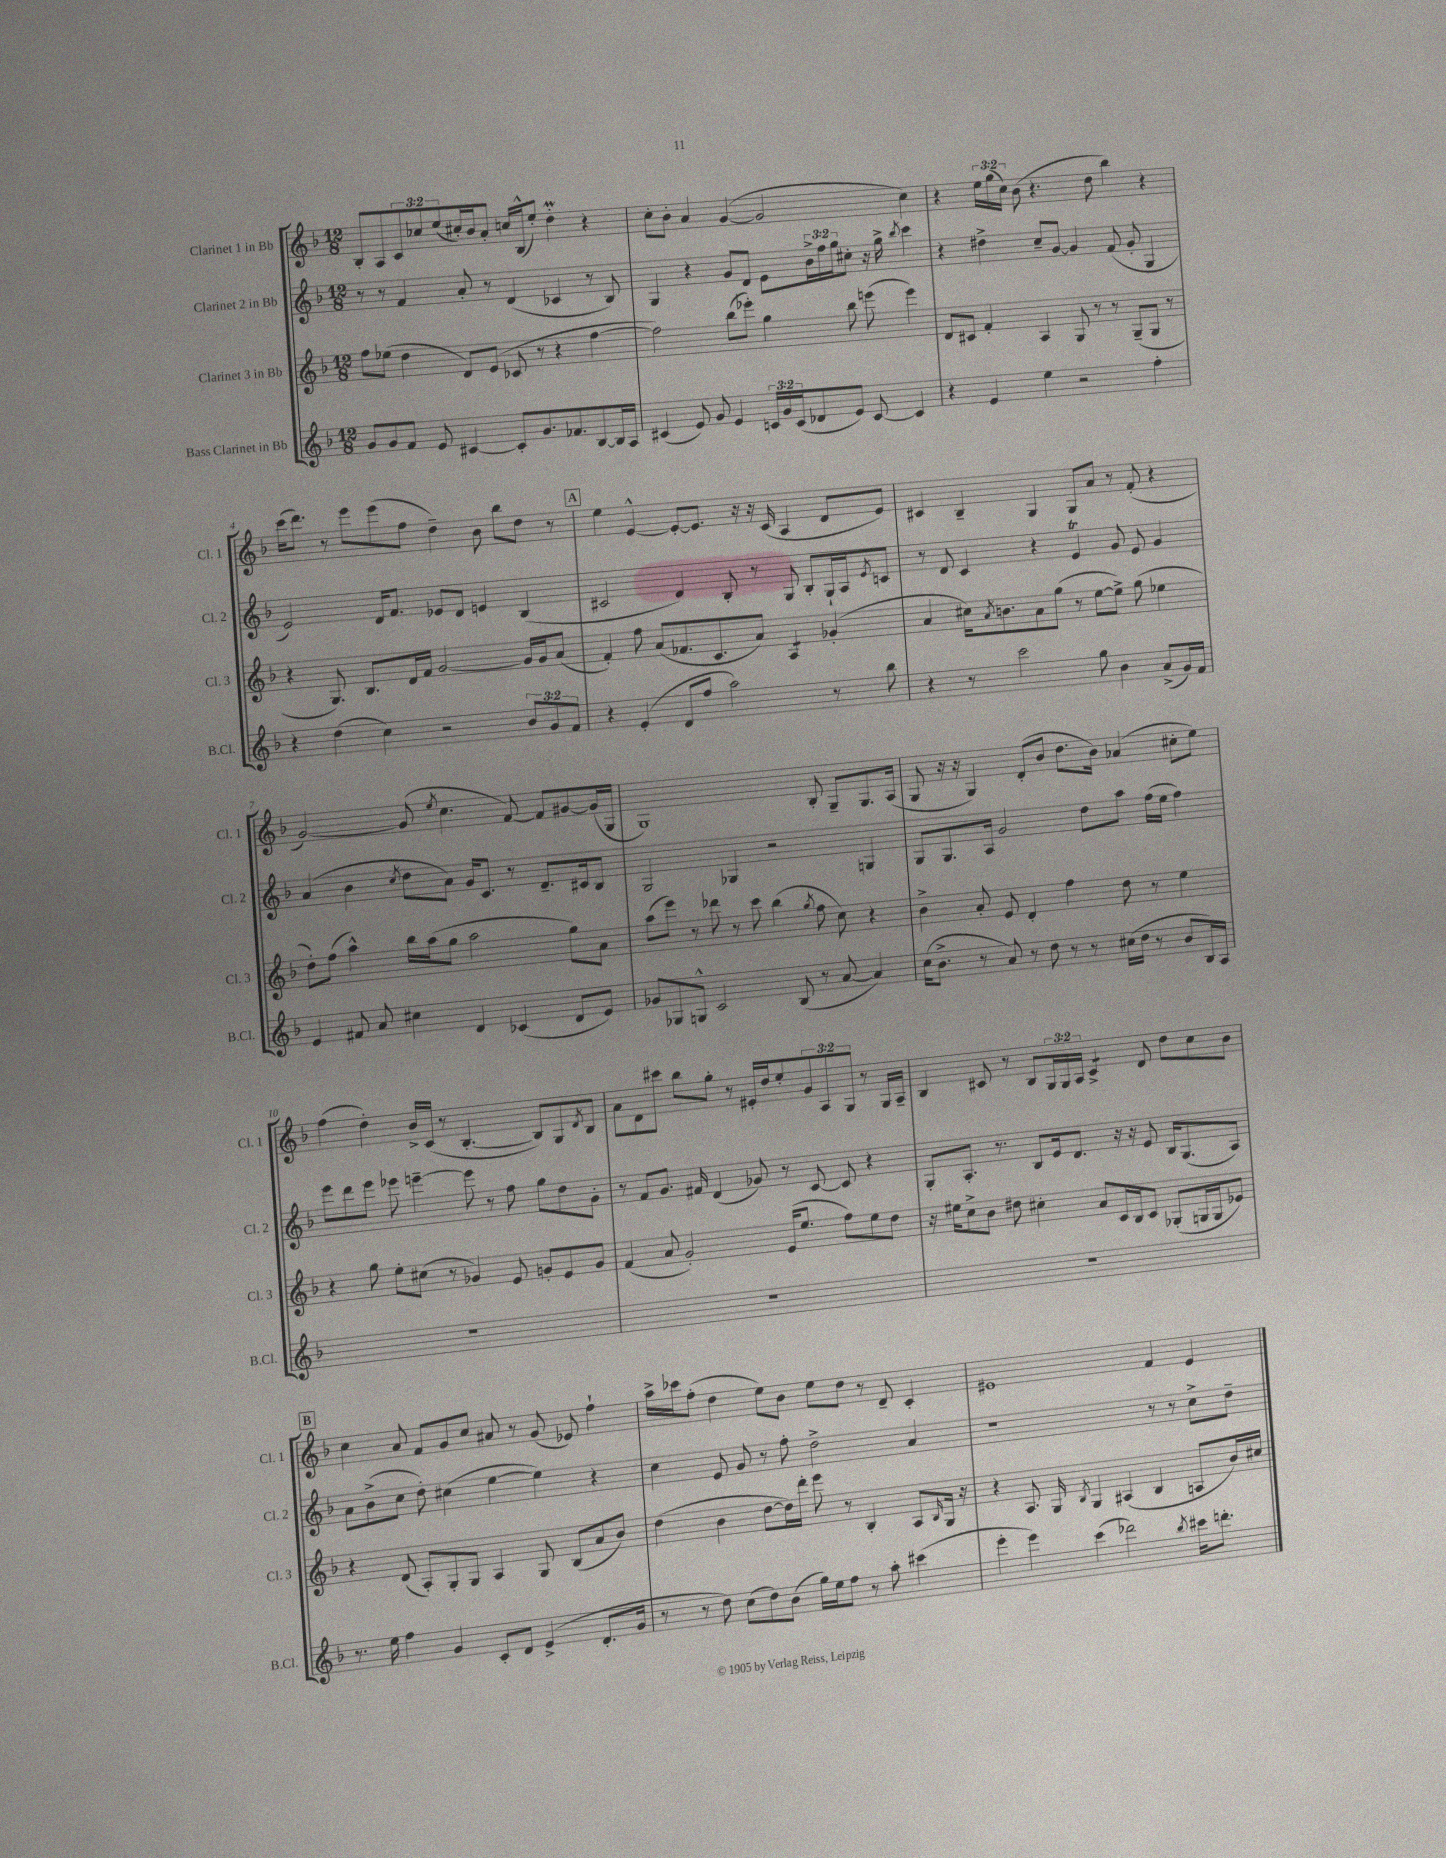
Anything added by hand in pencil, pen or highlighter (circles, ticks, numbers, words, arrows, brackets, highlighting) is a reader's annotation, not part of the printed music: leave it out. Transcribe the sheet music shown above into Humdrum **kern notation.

**kern	**kern	**kern	**kern
*staff4	*staff3	*staff2	*staff1
*clefG2	*clefG2	*clefG2	*clefG2
*k[b-]	*k[b-]	*k[b-]	*k[b-]
*M12/8	*M12/8	*M12/8	*M12/8
8g	8ff	8r	8B-'
8g	(8ee-	8r	8A
8f	4dd	4f	12c
.	.	.	12cc-
8e	.	.	.
.	.	.	(12ee
[4c#	8d)	8a'	16cc#')
.	.	.	16b-
.	(8e	8r	8a'
8c#']	8c-	(4d	16cc
.	.	.	(16B-^^
8.g	8r	.	8ee')
.	4r	4c-	4dd'
8.f-	.	.	.
[8B-	[4ff	8r	4r
16B-]	.	8B-)	.
16A	.	.	.
=	=	=	=
(4c#	2ff])	4G	8cc'
.	.	.	8b-'
8e)	.	4r	4a
8g	.	.	.
4e	(8bb-	8g	([4g
.	8eee-')	8d	.
24c	4gg	8e	2g]
24g	.	.	.
(24c	.	.	.
8d-	.	24b-^	.
.	.	24ff	.
.	.	24gg	.
8e)	8bb-	8cc#'	.
[8c	(8eee	16r	.
.	.	16gg^	.
.	.	8qbb-	.
4c]	4eee)	4ccc	4cc)
=	=	=	=
4r	8d	4r	4r
.	8c#	.	.
4e	4f'	4dd#^	24ee
.	.	.	(24gg
.	.	.	24cc)
.	.	.	(8b-
4ee	4A	8cc~	4.r
.	.	[8g	.
2r	8G	4g]	.
.	8r	.	8dd
.	8r	(8f	4bb-)
.	(8G~	8g'	.
4ff'	8G	4G	4r
.	8r	.	.
=	=	=	=
4r	4r	2e)	(16ccc
.	.	.	8.ddd)
(4dd	8.G)	.	8r
.	.	.	8eee
.	8.B-	.	.
4cc)	.	16d	(8eee
.	.	8.f	.
.	16d	.	8ff
.	16f	.	.
2r	[2g	8e-	4dd~)
.	.	8d	.
.	.	4e	8b-
.	.	.	8bb-
12b-	16g]	(4B-	8dd
.	16g	.	.
12g	.	.	.
.	(8a	.	8r
12f	.	.	.
=	=	=	=
4r	4f')	2c#	4ee
(4e'	8ff	.	[4e^^
.	(8a	.	.
8d	8.f-	4d)	8e'_
8ff	.	.	8.e]
.	8.c	.	.
2aa)	.	8B-'	.
.	.	.	16r
.	8a)	8r	16r
.	.	.	(16c
.	4A	8G	4A
.	.	8B-'	.
8r	(4g-'	16G`	8d
.	.	16A	.
.	.	8qe	.
8bb-	.	8c	8e)
=	=	=	=
4r	4a	8r	4c#
.	.	8d	.
8r	16cc#)	4c	4B-~
.	8qa	.	.
.	8.b	.	.
2ccc	.	.	.
.	8a	4r	4G
.	(8gg	.	.
.	8r	4e	8G
8gg	[8ee	.	8a
4b-	8ee^])	8g	8r
.	(8gg	8e	(8f'
(8a^	4ee-	4g	4r
16g)	.	.	.
16f	.	.	.
=	=	=	=
4e	8dd')	(4a	[2g)
.	(8ff	.	.
8f#	4aa^^)	4b-	.
8a	.	.	.
.	.	8qcc	.
4cc#	16bb-	8dd	(8g]
.	(16aa	.	.
.	.	.	8qee
.	8gg	8a)	4.cc
4d	2aa	16g	.
.	.	8.c	.
(4c-	.	8r	[8f)
.	.	8.d~	8f]
8d	8gg)	.	[8g#
.	.	16c#	.
8e)	8a	8B-	(16g#]
.	.	.	16G
=	=	=	=
8g-	(8aa	2G	1G)
8G-	8eee)	.	.
8G^^	8r	.	.
2c	8ddd-	.	.
.	8r	4G-	.
.	8ccc	.	.
.	(4bb-	2r	.
(8B-	.	.	.
.	8qgg	.	.
8r	8ff	.	8B-'
[8a	8cc)	.	8G~
4a])	4r	4G	8.G
.	.	.	(16A
=	=	=	=
(16cc	4b-^	8G	8G
8.b-^	.	.	.
.	.	8.G	16r
.	.	.	16r
8r	8a'	.	4G)
.	.	16A	.
8a)	8e	2g	.
8r	4d'	.	(8d'
8dd	.	.	8b-
8r	4ff	.	8.dd
8r	.	8dd	.
.	.	.	16b-)
(16cc#	8dd	8aa	(4a-
16dd	.	.	.
8r	8r	(16ff	.
.	.	16ee	.
8b-	4ee	4ff)	8cc#'
16B-)	.	.	8ee)
16A	.	.	.
=	=	=	=
1.r	4r	8eee	(4ff
.	.	8ddd	.
.	8gg	8eee	4dd')
.	8ee'	8eee-	.
.	(8cc#	[4eee~	16b-^
.	.	.	(16c
.	8r	.	8r
.	4g-)	8eee]	[4.B-'
.	.	8r	.
.	8e	8ff	.
.	8g'	8gg	8B-])
.	8e	8dd	8G
.	.	.	8qd
.	8g	8g'	8B-
=	=	=	=
1.r	(4f	8r	8a
.	.	8f	8d
.	8a	8.g	8ccc#
.	2g')	.	8bb-
.	.	16f#	.
.	.	(4d	8gg'
.	.	.	8r
.	.	8g-)	16e#'
.	.	.	16dd
.	(16e	8r	8ee'
.	8.ee	.	.
.	.	[8c	12g
.	.	.	12A
.	8ff)	8c]	.
.	.	.	12G
.	8ee	4r	8r
.	8dd	.	16G
.	.	.	16A~
=	=	=	=
1.r	16r	8G'	4B-
.	16ee#	.	.
.	8cc^	8.A'	.
.	8b-	.	8c#
.	.	8.r	.
.	8dd#	.	8r
.	4cc#'	8B-	8B-
.	.	16e	24G
.	.	.	24G
.	.	8.d	.
.	.	.	24A
.	8a	.	4c#^
.	16c	16r	.
.	16B-	16r	.
.	8c	8e	8d
.	(8G-'	16B-	8dd
.	.	(8.G	.
.	16G	.	8cc
.	16G	.	.
.	8e-)	8A)	8b-
=	=	=	=
8.r	4r	8a	4cc
.	.	(8b-^	.
16ee	.	.	.
4ff	(8d	8cc	8a
.	8A')	8dd')	8f
4g	8G'	(4cc#	8g
.	8G	.	8cc
8c'	4A	[4ee	8a#
8d	.	.	8r
(4e^	8G	4ee])	(8g
.	(8B-	.	8e-)
8.d'	8a	4r	4ff`
.	8b-)	.	.
16g	.	.	.
=	=	=	=
8r	(4dd	4cc	16aa^
.	.	.	16ccc-
8r	.	.	(8ff'
8dd)	4b-	8e	4dd
(8cc	.	8g	.
8dd)	[8dd	8r	8ee)
(8b-	16dd])	8ff'	8b-
.	16ddd'	.	.
16gg)	8eee	2dd^	8ee
16ee	.	.	.
8ff	8r	.	8dd
8r	4B-'	.	8r
8aa'	.	.	8d~
(4ccc#	8A	4a	4c'
.	16qqB-	.	.
.	16G	.	.
.	16r	.	.
=	=	=	=
4eee'	4r	1r	1e#
4eee)	8.A	.	.
.	16G	.	.
.	8qB-	.	.
(4ccc	4G	.	.
2ddd-)	(4A#	.	.
.	4B-	8r	4f
.	.	8r	.
8qbb-	.	.	.
16ccc#	8A	8cc^	4e#
8.ddd'	.	.	.
.	16b-)	8dd~	.
.	16cc#	.	.
==	==	==	==
*-	*-	*-	*-
